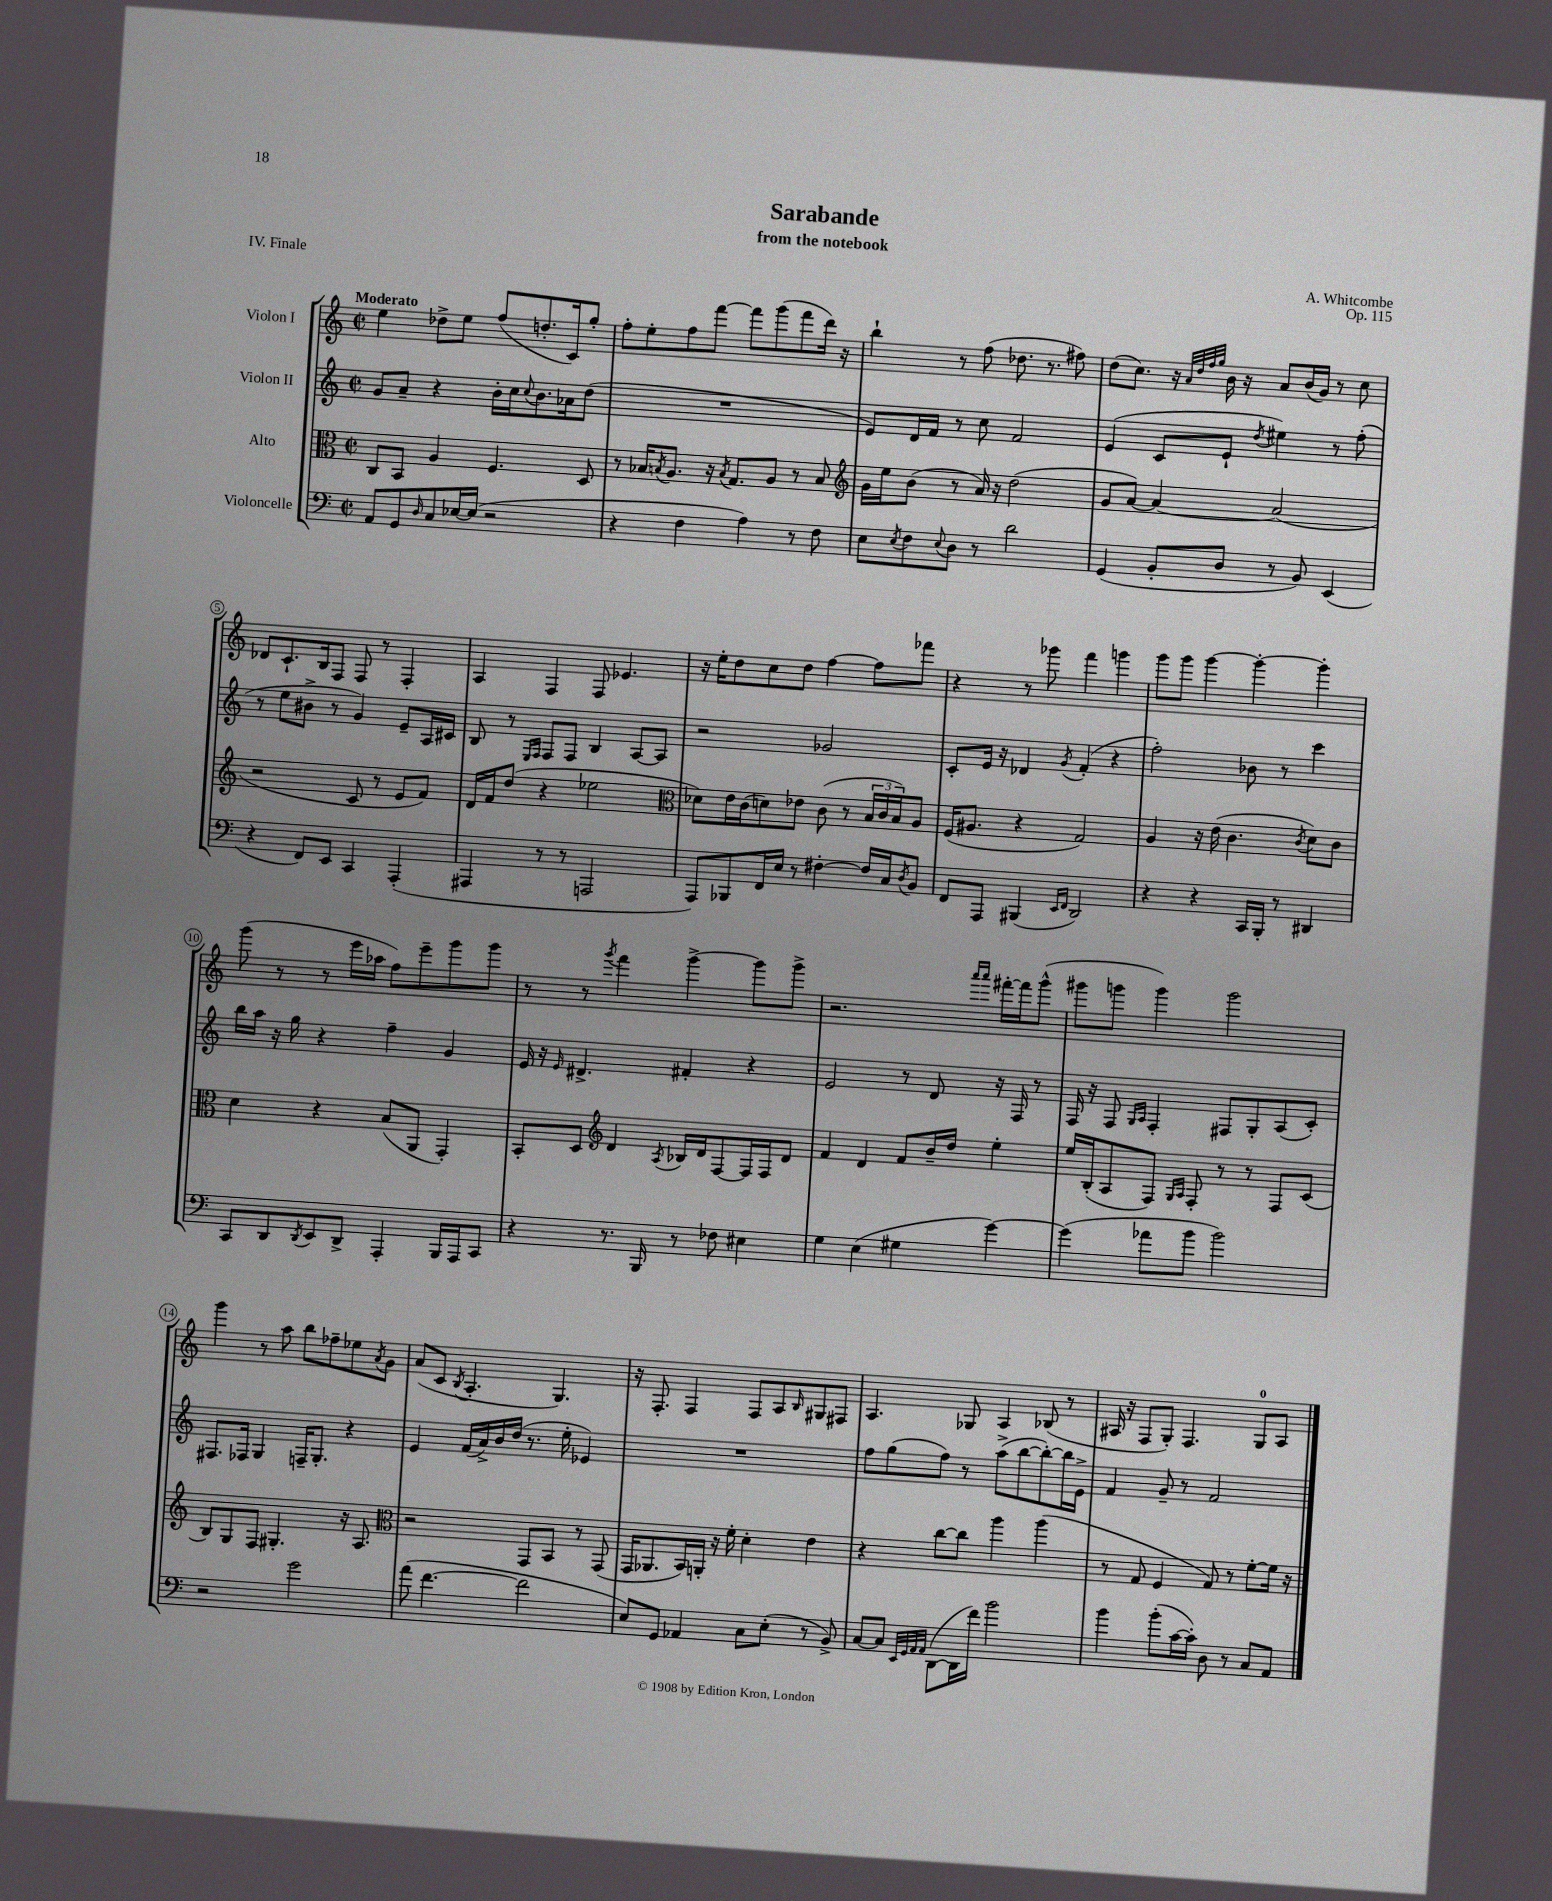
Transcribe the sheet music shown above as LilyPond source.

\header { title = "Sarabande" composer = "A. Whitcombe" subtitle = "from the notebook" opus = "Op. 115" piece = "IV. Finale" }
<<
\new StaffGroup <<
\new Staff = "s0" \with { instrumentName = "Violon I" } {
    \clef treble \key c \major \defaultTimeSignature \time 2/2 \tempo "Moderato"
    e''4 des''8-> e''8 f''8( d''8.-. c'16) g''8-. |
    f''8-. e''8-. f''8 f'''8~ f'''8 g'''8( f'''8 d'''16) r16 |
    b''4-! r8 f''8( des''8. r8. fis''8) |
    d''8( c''8.) r16 \grace { a'32 d''32 f''32 g''32 } b'16 r16 a'8 b'16( g'16) r8 c''8 |
    des'8 c'8.-! b16 f8 f8 r8 f4-. |
    a4 f4 f8 ees'4. |
    r16 e''16-. d''8 c''8 d''8 f''4~ f''8 fes'''8 |
    r4 r8 ges'''8 f'''4 g'''4 |
    g'''8 g'''8 g'''4~ g'''4~-. g'''4-. |
    g'''8( r8 r8 e'''16 aes''16 f''8) e'''8-- g'''8 g'''8 |
    r8 r8 \acciaccatura { g'''8 } f'''4 g'''4~-> g'''8 g'''8-> |
    r2. \grace { a'''16 a'''16 } fis'''16~-. fis'''16 g'''8-^( |
    gis'''8 g'''8 g'''4) g'''2 |
    g'''4 r8 a''8 b''8 fes''8-- ees''8 \acciaccatura { a'8 } g'8 |
    a'8( c'8 \acciaccatura { b8 } a4.-. g4.) |
    r16 f8.-. f4 f8 a8 \grace { b16 } gis8 fis8 |
    a4. ges8 a4 bes8( r8 |
    ais16 r16 f8 g8-.) f4. g8-0 ais8 \bar "|." |
}
\new Staff = "s1" \with { instrumentName = "Violon II" } {
    \clef treble \key c \major \defaultTimeSignature \time 2/2
    g'8 a'8-- r4 b'16-. c''16 \appoggiatura { c''8 } b'8. aes'16 d''8( |
    R1 |
    e'8) d'16 f'16 r8 c''8 f'2 |
    e'4( c'8 e'8-! \acciaccatura { d''8 } eis''4) r8 f''8-.( |
    r8 e''8 bis'8-> r8 g'4) e'8-- a16 cis'16 |
    b8 r8 \grace { e16 f16 } f8 f8 b4 a8~ a8 |
    r2 ges'2 |
    c'8-. e'16 r16 des'4 \acciaccatura { g'8 } f'4-.( r4 |
    f''2-.) bes'8 r8 c'''4 |
    b''16 a''16 r16 g''16 r4 f''4-- g'4 |
    e'16 r16 \grace { e'16 } dis'4.-> fis'4-. r4 |
    e'2 r8 d'8 r16 f16 r8 |
    f16 r16 f8 \grace { g16 a16 } f4-. fis8 g8-. a8( c'8-.) |
    fis8. fes16 g4 f16-- g8.-. r4 |
    e'4 f'16( a'16->) b'16 d''16( r8. e''16-. ees'4) |
    R1 |
    f''8 g''8( f''8) r8 a''8->( b''8~ b''8~-.) b''16 e'16-> |
    f'4 g'8-- r8 f'2 \bar "|." |
}
\new Staff = "s2" \with { instrumentName = "Alto" } {
    \clef alto \key c \major \defaultTimeSignature \time 2/2
    c8 b,8 a4 f4. d8 |
    r8 bes16 \acciaccatura { b8 } a8. r16 \acciaccatura { b8 } g8. a8 r8 b8 |
    \clef treble g'16 e''16 b'8( r8 a'16) r16 d''2( |
    g'8 a'8~) a'4~ a'2( |
    r2 c'8 r8 e'8 f'8) |
    d'16 f'16 d''8( r4 ees''2 |
    \clef alto des'8) e'16 c'16( d'8) ees'8 c'8( r8 \tuplet 3/2 { b16 c'16 b16) } a8 |
    f16( ais8. r4 g2) |
    a4 r16 e'16( c'4. \acciaccatura { c'8 } d'8) c'8 |
    d'4 r4 b8( a,8 g,4-.) |
    b,8-. d8 \clef treble d'4 \acciaccatura { a8 } bes16 d'16 f8~ f16 f16 d'8 |
    f'4 d'4 f'8 b'16-- d''16 e''4-. |
    e''16 b16-.( a8 f8) \grace { g16 a16 } f8-. r8 r8 f8 c'8( |
    b8) g8 f8 gis4.-. r16 a8. |
    \clef alto r2 g,8 b,8 r8 g,8( |
    g,16 aes,8. b,16) a,16-. r16 f'16-. d'4-. e'4 |
    r4 c''8~ c''8 a''4 a''4( |
    r8 g8 f4 g8) r8 f'8~-. f'16 r16 \bar "|." |
}
\new Staff = "s3" \with { instrumentName = "Violoncelle" } {
    \clef bass \key c \major \defaultTimeSignature \time 2/2
    a,8 g,8 \grace { d16 } c8 ees16~ ees16( r2 |
    r4 f4 a4) r8 f8 |
    e8 \acciaccatura { e8 } f8 \appoggiatura { e8 } d8 r8 d'2 |
    g,4( b,8-. d8 r8 b,8) e,4( |
    r4 f,8) e,8 c,4 a,,4-.( |
    ais,,4 r8 r8 a,,2 |
    a,,8) bes,,8 f,16 e16 r8 fis4~-. fis16 c16 \acciaccatura { d8 } b,8 |
    f,8 a,,8 bis,,4( \grace { e,16 f,16 } d,2) |
    r4 r4 c,16 b,,16-. r8 dis,4 |
    c,8 d,8 \acciaccatura { d,8 } e,8 d,8-> a,,4-. b,,16 a,,16 c,8 |
    r4 r8. b,,16 r8 fes8 eis4 |
    g4 e4( gis4 g'4~) |
    g'4( aes'8 b'8 b'2) |
    r2 g'2 |
    a'8( f'4.~ f'2 |
    e8) g,8 aes,4 c8 e8-.( r8 b,8->) |
    c8~ c8 \grace { e,32 g,32 a,32 a,32 } d,8~( d,16 f'16) b'2 |
    b'4 b'8-.( c'16~ c'16-.) d8 r8 c8 a,8 \bar "|." |
}
>>
>>
\layout { \context { \Score \override BarNumber.stencil = #(make-stencil-circler 0.1 0.3 ly:text-interface::print) } }
